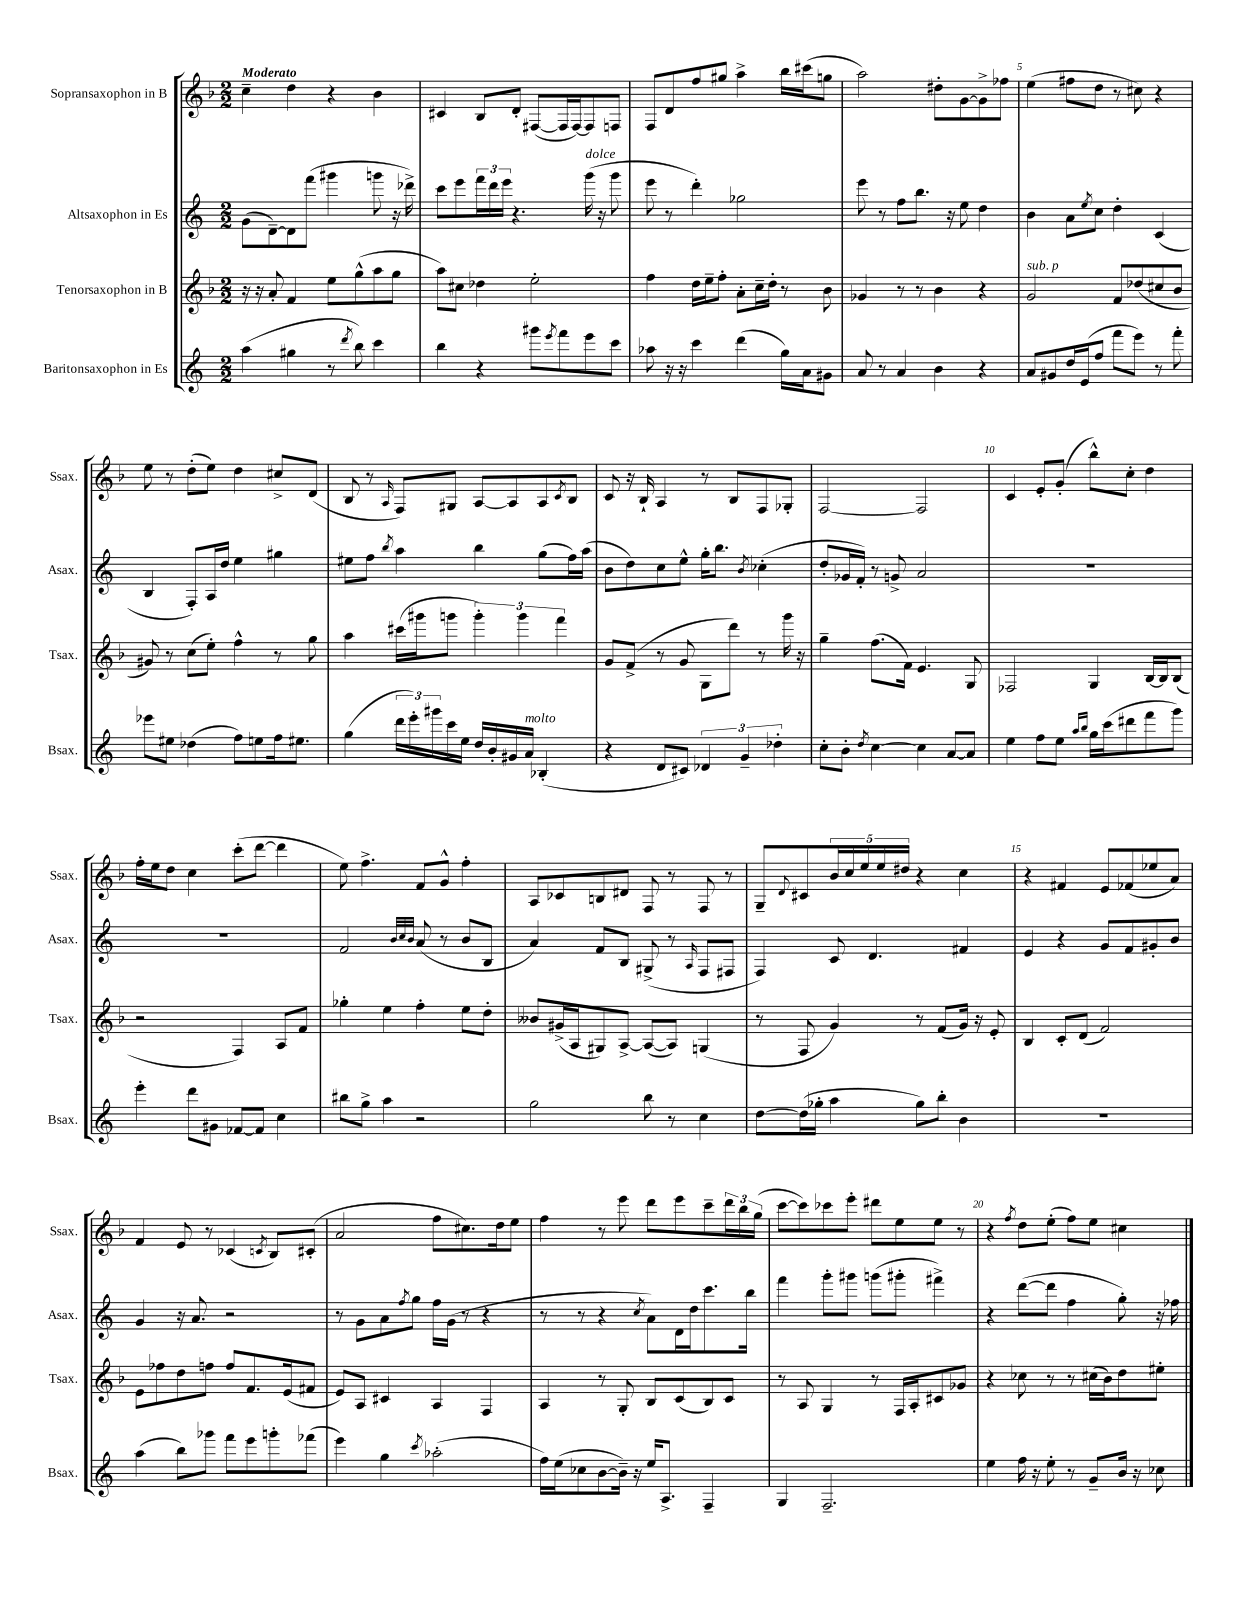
<<
\new StaffGroup <<
\new Staff = "s0" \with { instrumentName = "Sopransaxophon in B" shortInstrumentName = "Ssax." } {
    \clef treble \key f \major \numericTimeSignature \time 2/2 \tempo "Moderato"
    c''4-- d''4 r4 bes'4 |
    cis'4 bes8 d'8-. fis8~( fis16 fis16~) fis8 f8 |
    f8 d'8 f''8 gis''8 a''4-> bes''16 cis'''16( g''8 |
    a''2) dis''8-. g'8~ g'8-> fes''8 |
    e''4( fis''8 d''8 r8 cis''8) r4 |
    e''8 r8 d''8-.( e''8) d''4 cis''8-> d'8( |
    bes8 r8 \grace { a16 } f8) gis8 a8~ a8 a8 \acciaccatura { c'8 } bes8 |
    c'8 r16 bes16-! a4 r8 bes8 f8 ges8-. |
    f2~ f2 |
    c'4 e'8-. g'8-.( bes''8-^) c''8-. d''4 |
    f''16-. e''16 d''8 c''4 c'''8-.( d'''8~ d'''4 |
    e''8) f''4.-> f'8 g'8-^ f''4-. |
    a8 ces'8 b8 dis'8 f8 r8 f8 r8 |
    g8-- \appoggiatura { d'8 } cis'8 \tuplet 5/4 { bes'16 c''16 e''16 e''16 dis''16 } r4 c''4 |
    r4 fis'4 e'8 fes'8( ees''8 a'8) |
    f'4 e'8 r8 ces'4( \acciaccatura { c'8 } bes8) cis'8-.( |
    a'2 f''8 cis''8.) d''16 e''8 |
    f''4 r8 e'''8 d'''8 e'''8 c'''8-- \tuplet 3/2 { d'''16 bes''16 g''16( } |
    c'''8~ c'''8) ces'''8 e'''8-. dis'''8 e''8 e''8 r8 |
    r4 \acciaccatura { f''8 } d''8 e''8-.( f''8) e''8 cis''4 \bar "|." |
}
\new Staff = "s1" \with { instrumentName = "Altsaxophon in Es" shortInstrumentName = "Asax." } {
    \clef treble \key c \major \numericTimeSignature \time 2/2
    g'8( d'8~--) d'8 f'''8( gis'''4 g'''8 r16 des'''16->) |
    c'''8 e'''8 \tuplet 3/2 { f'''16 d'''16 e'''16 } r4. g'''16^\markup { \italic "dolce" }( r16 g'''8 |
    e'''8 r8 d'''4-.) ges''2 |
    e'''8 r8 f''8 b''8. r16 e''8 d''4 |
    b'4 a'8 \acciaccatura { e''8 } c''8 d''4-. c'4( |
    b4 f8-.) a16 d''16 e''4 gis''4 |
    eis''8 f''8 \acciaccatura { b''8 } a''4 b''4 g''8( f''16) a''16( |
    b'8 d''8) c''8 e''8-^ g''16-. b''8. \acciaccatura { b'8 } ces''4-.( |
    d''8-. ges'16 f'16-.) r8 g'8-> a'2 |
    R1 |
    R1 |
    f'2 \grace { b'32 c''32 b'32 } a'8( r8 b'8 b8 |
    a'4) f'8 b8 gis8->( r8 \grace { a16 } f8 fis8 |
    f4) c'8 d'4. fis'4 |
    e'4 r4 g'8 f'8 gis'8-. b'8 |
    g'4 r16 a'8. r2 |
    r8 g'8 a'8 \acciaccatura { f''8 } g''8 f''16 g'16( r8 r4 |
    r8 r8 r4 \acciaccatura { c''8 } a'8) d'16 d''16 c'''8. b''16 |
    f'''4 g'''8-. gis'''8 g'''8( gis'''8-. fis'''4->) |
    r4 d'''8~( d'''8 f''4 g''8-.) r16 fes''16 \bar "|." |
}
\new Staff = "s2" \with { instrumentName = "Tenorsaxophon in B" shortInstrumentName = "Tsax." } {
    \clef treble \key f \major \numericTimeSignature \time 2/2
    r16 r16 a'8-. f'4 e''8 g''8-^( a''8 g''8 |
    a''8) cis''8 des''4 e''2-. |
    f''4 d''16 e''16-- f''8-. a'8-. c''16-- d''16-. r8 bes'8 |
    ges'4 r8 r8 bes'4 r4 |
    g'2^\markup { \italic "sub. p" } f'8 des''8( cis''8 bes'8 |
    gis'8) r8 c''8( e''8-.) f''4-^ r8 g''8 |
    a''4 cis'''16( gis'''16 g'''8 \tuplet 3/2 { g'''4-.) g'''4 f'''4 } |
    g'8 f'8->( r8 g'8 g8 d'''8) r8 g'''16 r16 |
    g''4-- f''8.( f'16) e'4. g8 |
    fes2 g4 bes16~ bes16 bes8( |
    r2 f4) a8 f'8 |
    ges''4-. e''4 f''4-. e''8 d''8-. |
    beses'8 gis'16->( a16 gis8) a8~-> a8~( a8) g4( |
    r8 f8 g'4) r8 f'8( g'16) r16 e'8-. |
    bes4 c'8-. d'8( f'2) |
    e'8 fes''8 d''8 f''8 f''8 f'8. e'16( fis'8 |
    e'8) a8 cis'4 a4 f4 |
    a4 r8 g8-. bes8 c'8( bes8) c'8 |
    r8 a8 g4 r8 f16 a16-. cis'8 ges'8 |
    r4 ces''8 r8 r8 cis''16( bes'16) d''8 eis''8-. \bar "|." |
}
\new Staff = "s3" \with { instrumentName = "Baritonsaxophon in Es" shortInstrumentName = "Bsax." } {
    \clef treble \key c \major \numericTimeSignature \time 2/2
    a''4( gis''4 r8 \acciaccatura { d'''8 } b''8) c'''4 |
    b''4 r4 gis'''8 \acciaccatura { e'''8 } f'''8 e'''8 c'''8 |
    aes''8 r16 r16 c'''4 d'''4( g''16) a'16 gis'8 |
    a'8 r8 a'4 b'4 r4 |
    a'8 gis'8 d''16 e'16( f''8 f'''8 e'''8) r8 f'''8-. |
    ees'''8 eis''8 des''4( f''8) e''8 f''16 eis''8. |
    g''4( \tuplet 3/2 { d'''16 e'''16-.) gis'''16 } c'''16 e''16 d''16 b'16-. gis'16 a'16^\markup { \italic "molto" } bes4-.( |
    r4 d'8 cis'8) \tuplet 3/2 { des'4 g'4-- des''4-. } |
    c''8-. b'8-. \acciaccatura { d''8 } c''4~ c''4 a'8~ a'8 |
    e''4 f''8 e''8 \grace { a''16 b''16 } g''16 c'''16( dis'''8 f'''8 g'''8) |
    e'''4-. d'''8 gis'8 fes'8~ fes'8 c''4 |
    bis''8 g''8-> a''4 r2 |
    g''2 b''8 r8 c''4 |
    d''8~ d''16( ges''16-. a''4 ges''8) b''8-. b'4 |
    R1 |
    a''4( b''8) ges'''8 f'''8 e'''8 g'''8-. fes'''8( |
    e'''4) g''4 \acciaccatura { c'''8 } aes''2-.( |
    f''16) e''16( ces''8 b'8~ b'16--) r16 e''16 a8.-> f4-- |
    g4 f2.-- |
    e''4 f''16 r16 e''8-. r8 g'8-- b'16 r16 ces''8 \bar "|." |
}
>>
>>
\layout { \context { \Score \override BarNumber.break-visibility = ##(#f #t #t) barNumberVisibility = #(every-nth-bar-number-visible 5) } }
